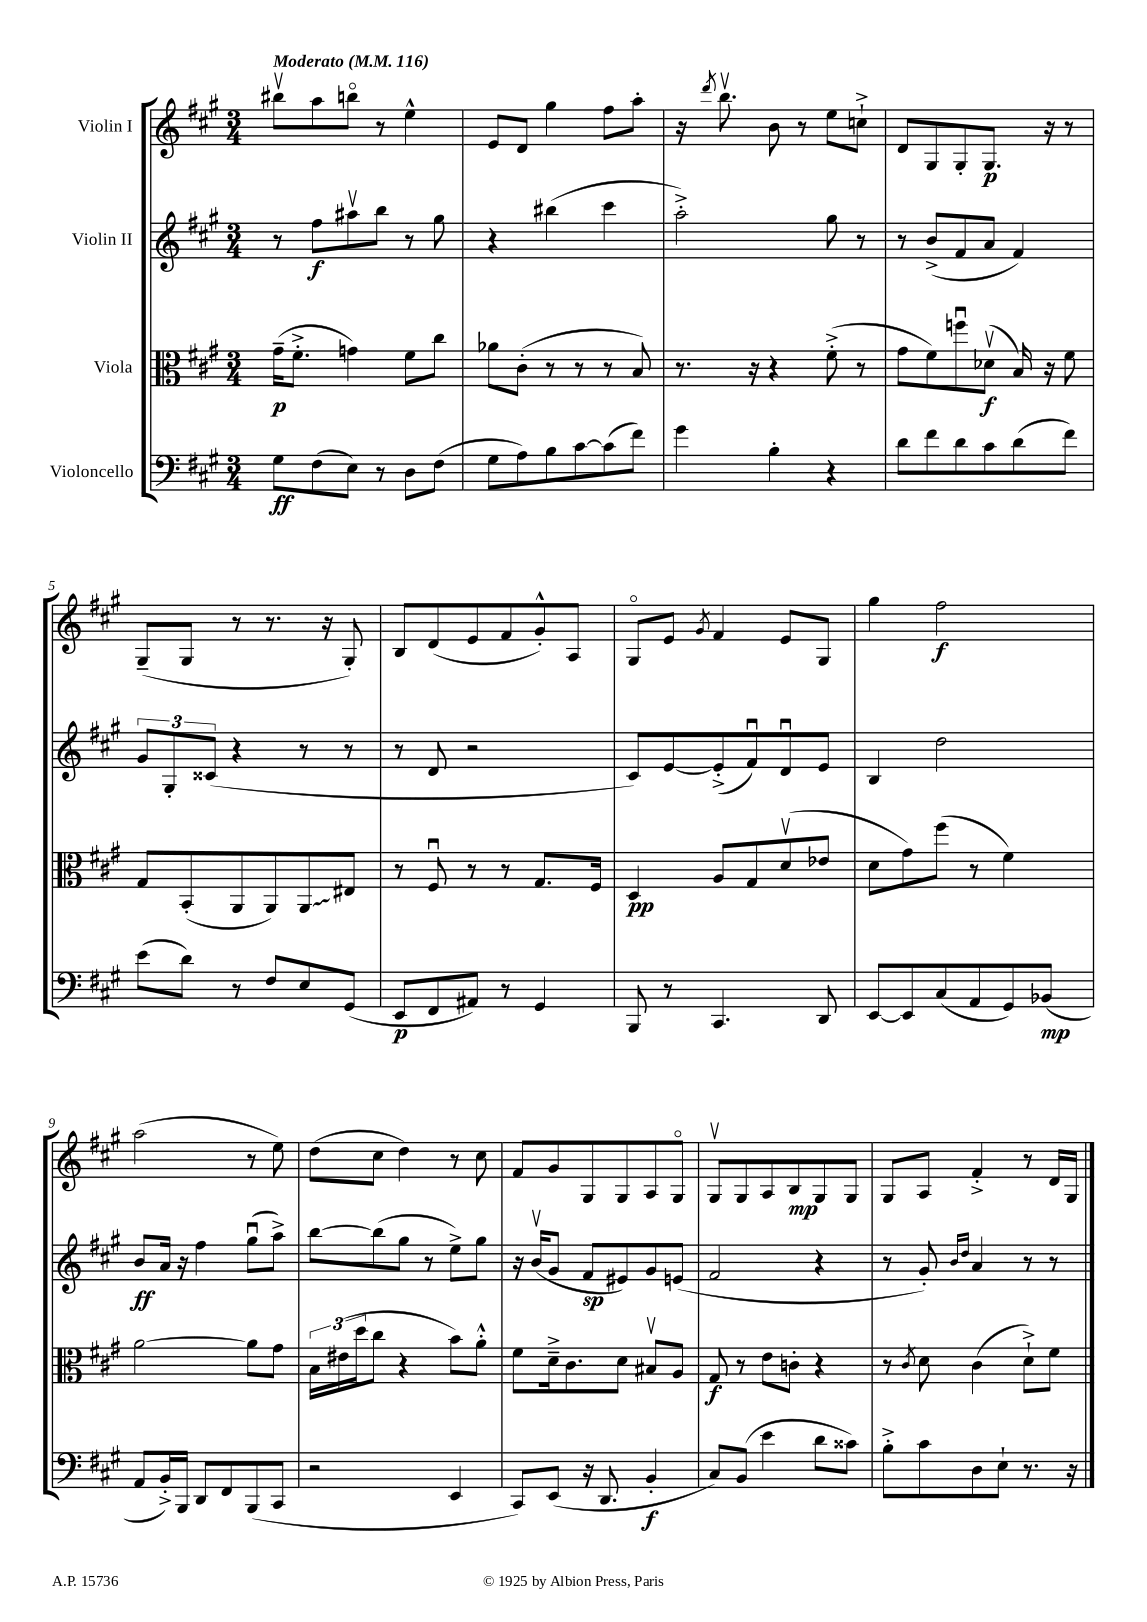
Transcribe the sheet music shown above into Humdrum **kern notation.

**kern	**kern	**kern	**kern
*staff4	*staff3	*staff2	*staff1
*clefF4	*clefC3	*clefG2	*clefG2
*k[f#c#g#]	*k[f#c#g#]	*k[f#c#g#]	*k[f#c#g#]
*M3/4	*M3/4	*M3/4	*M3/4
*MM116	*MM116	*MM116	*MM116
8G#	(16g#~	8r	8bb#v
.	8.f#'^	.	.
(8F#	.	8ff#	8aa
8E)	4g)	8aa#v	8bbo
8r	.	8bb	8r
8D	8f#	8r	4ee^^
(8F#	8cc#	8gg#	.
=	=	=	=
8G#	8a-	4r	8e
8A)	(8c#'	.	8d
8B	8r	(4bb#	4gg#
[8c#	8r	.	.
(8c#]	8r	4ccc#	8ff#
8f#)	8B)	.	8aa'
=	=	=	=
4g#	8.r	2aa'^)	16r
.	.	.	8qddd
.	.	.	8.bbv
.	16r	.	.
4B'	4r	.	8b
.	.	.	8r
4r	(8f#'^	8gg#	8ee
.	8r	8r	8cc`^
=	=	=	=
8d	8g#	8r	8d
8f#	8f#)	(8b^	8G#
8d	8ffu	8f#	8G#'
8c#	(8d-v	8a	8.G#
(8d	16B)	4f#)	.
.	16r	.	16r
8f#)	8f#	.	8r
=	=	=	=
(8e	8G#	12g#	(8G#~
.	.	12G#'	.
8d)	(8BB'	.	8G#
.	.	(12c##	.
8r	8AA	4r	8r
8F#	8AA)	.	8.r
8E	8AA	8r	.
.	.	.	16r
(8GG#	8E#	8r	8G#')
=	=	=	=
8EE	8r	8r	8B
8FF#	8F#u	8d	(8d
8AA#)	8r	2r	8e
8r	8r	.	8f#
4GG#	8.G#	.	8g#'^^)
.	.	.	8A
.	16F#	.	.
=	=	=	=
8BBB	4D	8c#)	8G#o
8r	.	[8e	8e
.	.	.	8qg#
4.CC#	8A	(8e'^]	4f#
.	8G#	8f#u)	.
.	(8dv	8du	8e
8DD	8e-	8e	8G#
=	=	=	=
[8EE	8d	4B	4gg#
8EE]	8g#)	.	.
(8C#	(8ff#	2dd	2ff#
8AA	8r	.	.
8GG#)	4f#)	.	.
(8BB-	.	.	.
=	=	=	=
8AA	[2a	8b	(2aa
16BB'^)	.	16a	.
16BBB	.	16r	.
8DD	.	4ff#	.
8FF#	.	.	.
(8BBB	8a]	(8gg#u	8r
8CC#	8g#	8aa^)	8ee)
=	=	=	=
2r	24B	[8bb	(8dd
.	(24e#	.	.
.	24dd	.	.
.	8cc#	(8bb]	8cc#
.	4r	8gg#	4dd)
.	.	8r	.
4EE	8b)	8ee^)	8r
.	8a'^^	8gg#	8cc#
=	=	=	=
8CC#)	8f#	16r	8f#
.	.	(16bv	.
(8EE	16d~^	8g#	8g#
.	8.c#	.	.
16r	.	8f#	8G#
8.DD	.	.	.
.	8d	8e#)	8G#
4BB'	8B#v	8g#	8A
.	8A	(8e	8G#o
=	=	=	=
8C#)	8G#	2f#	8G#v
(8BB	8r	.	8G#
4e	8e	.	8A
.	8c'	.	8B
8d	4r	4r	8G#
8c##)	.	.	8G#
=	=	=	=
8B'^	8r	8r	8G#
.	8qc#	.	.
8c#	8d	8g#')	8A
.	.	16qqb	.
.	.	16qqdd	.
8D	(4c#	4a	4f#'^
8E`	.	.	.
8.r	8d`^)	8r	8r
.	8f#	8r	16d
16r	.	.	16G#
==	==	==	==
*-	*-	*-	*-
